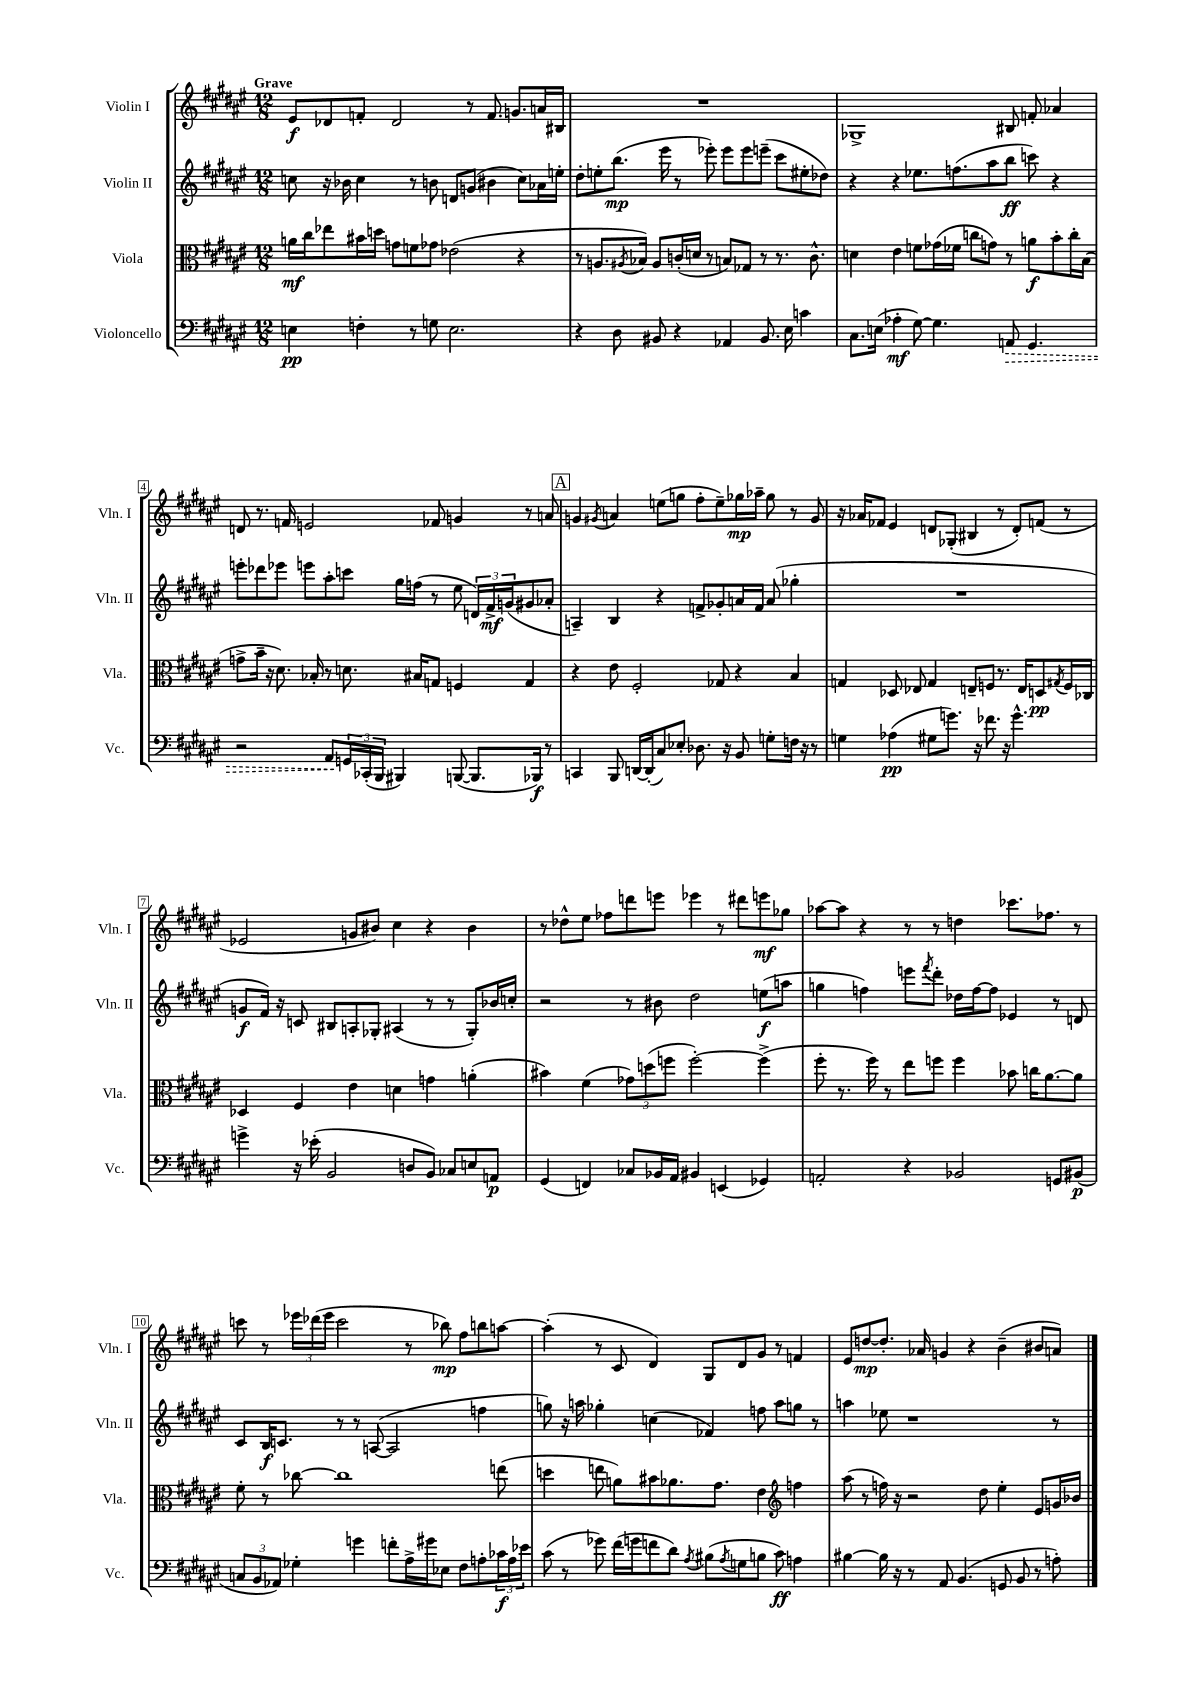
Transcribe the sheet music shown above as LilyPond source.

<<
\new StaffGroup <<
\new Staff = "s0" \with { instrumentName = "Violin I" shortInstrumentName = "Vln. I" } {
    \clef treble \key fis \major \numericTimeSignature \time 12/8 \tempo "Grave"
    eis'8\f des'8 f'8-. des'2 r8 f'8. g'8. a'16 bis16 |
    R1. |
    ges1-> bis8 f'8-. aes'4 |
    d'8 r8. f'16 e'2 fes'8 g'4 r8 a'8 |
    \mark \markup { \box "A" } g'4 \acciaccatura { gis'8 } a'4 e''8( g''8 fis''8-. e''8--) ges''16\mp aes''16-- ges''8 r8 gis'8 |
    r16 aes'16 fes'8 eis'4 d'8 ges8-.( bis4 r8 d'8-.) f'8( r8 |
    ees'2 g'8 bis'8) cis''4 r4 bis'4 |
    r8 des''8-^ eis''8 fes''8 d'''8 e'''8 ees'''4 r8 dis'''8 e'''8\mf ges''8 |
    aes''8~ aes''8 r4 r8 r8 d''4 ces'''8. fes''8. r8 |
    c'''8 r8 \tuplet 3/2 { ees'''16 des'''16( ees'''16 } c'''2 r8 bes''8\mp) fis''8 b''8 a''8~ |
    a''4-.( r8 cis'8 dis'4) gis8 dis'8 gis'8 r8 f'4 |
    eis'8 d''8~\mp d''8.-. aes'16 g'4 r4 b'4--( bis'8 a'8) \bar "|." |
}
\new Staff = "s1" \with { instrumentName = "Violin II" shortInstrumentName = "Vln. II" } {
    \clef treble \key fis \major \numericTimeSignature \time 12/8
    c''8 r16 bes'16 c''4 r8 b'8 d'8 g'8( bis'4 c''8) aes'16 e''16-. |
    dis''8-. e''8-. b''8.\mp( eis'''16 r8 ees'''8-.) ees'''8 ees'''8 e'''8--( cis'''8 eis''8-. des''8) |
    r4 r4 ees''8. f''8.( ais''8 b''8\ff c'''8) r4 |
    e'''8-. des'''8 ees'''8 e'''8 ais''8-. c'''8 gis''16 f''16( r8 eis''8 \tuplet 3/2 { d'16) fis'16->\mf g'16( } gis'8 aes'8-. |
    \mark \markup { \box "A" } a4--) b4 r4 f'8-> ges'8-. a'16 f'16 a'8( ges''4-. |
    R1. |
    g'8\f fis'16) r16 c'8 bis8 a8-. ges8-. ais4( r8 r8 ges8-.) bes'16 c''16-. |
    r2 r8 bis'8 dis''2 e''8\f( a''8 |
    g''4 f''4) e'''8 \acciaccatura { fis'''8 } dis'''8-. des''16 f''16~ f''8 ees'4 r8 d'8 |
    cis'8 b16\f c'8. r8 r8 a8~( a2 f''4 |
    g''8) r16 a''16 ges''4-. c''4( fes'4) f''8 a''8 g''8 r8 |
    a''4 ees''8 r1 r8 \bar "|." |
}
\new Staff = "s2" \with { instrumentName = "Viola" shortInstrumentName = "Vla." } {
    \clef alto \key fis \major \numericTimeSignature \time 12/8
    a'16\mf cis''16 ees''8 bis'16 d''16 g'8 f'8 ges'8 ees'2( r4 |
    r8 a8. \acciaccatura { ais8 } bes16) ais8 c'16-.( d'16 r8 b8) ges8 r8 r8. c'8.-^ |
    d'4 eis'4 f'8 ges'16( fes'16 c''8 g'8) r8 a'8\f b'8-. c''16-. b16( |
    g'8-> b'16-- r16 dis'8.) bes16-. r8 d'8. bis16 g8 f4 g4 |
    \mark \markup { \box "A" } r4 eis'8 fis2-. ges8 r4 b4 |
    g4 des8 ees8 g4 e8-- f8 r8. e16 d8\pp \acciaccatura { gis8 } f16 ces16 |
    des4 fis4 eis'4 d'4 g'4 a'4-.( |
    bis'4) fis'4( \tuplet 3/2 { ges'8) d''8( f''8 } f''2~-.) f''4->( |
    fis''8-. r8. fis''16) r8 eis''8 f''8 f''4 bes'8 c''16 ais'8.~ ais'8 |
    fis'8-. r8 ces''8~ ces''1 e''8( |
    d''4 e''8 a'8) bis'8 aes'8. gis'8. eis'4 \clef treble f''4 |
    ais''8( r8 f''16) r16 r2 dis''8 eis''4-. eis'8 g'16 bes'16 \bar "|." |
}
\new Staff = "s3" \with { instrumentName = "Violoncello" shortInstrumentName = "Vc." } {
    \clef bass \key fis \major \numericTimeSignature \time 12/8
    e4\pp f4-. r8 g8 e2. |
    r4 dis8 bis,8 r4 aes,4 bis,8. eis16 c'4 |
    cis8. e16( aes4-.\mf gis8~) gis4. \once \override Hairpin.style = #'dashed-line a,8\> gis,4. |
    r2 ais,8\! \tuplet 3/2 { g,16 ces,16-.( b,,16 } bis,,4) b,,8~( b,,8. bes,,16\f) r8 |
    \mark \markup { \box "A" } c,4 b,,8 d,16~ d,16-.( cis8) ees8-. des8. r16 b,8 g8-. f16 r16 r8 |
    g4 aes4\pp( gis8 g'8.) r16 fes'8. r16 g'4.-^ |
    g'4-> r16 ees'16-.( b,2 d8 b,8) ces8 e8 a,8\p |
    gis,4( f,4) ces8 bes,16 ais,16 bis,4 e,4( ges,4) |
    a,2-. r4 bes,2 g,8 bis,8\p( |
    \tuplet 3/2 { c8 b,8 aes,8) } ges4-. g'4 f'8-. ais16-> gis'16 ees8 fis8 a8-. \tuplet 3/2 { ces'16\f a16 ees'16 } |
    cis'8( r8 ges'8) fis'16( g'16 f'8 dis'8) \acciaccatura { ais8 } bis8( \acciaccatura { ais8 } g8 b8 cis'8\ff) a4 |
    bis4~ bis16 r16 r8 ais,8 b,4.( g,8 b,8 r8 a8-.) \bar "|." |
}
>>
>>
\layout { \context { \Score \override BarNumber.stencil = #(make-stencil-boxer 0.1 0.3 ly:text-interface::print) } }
